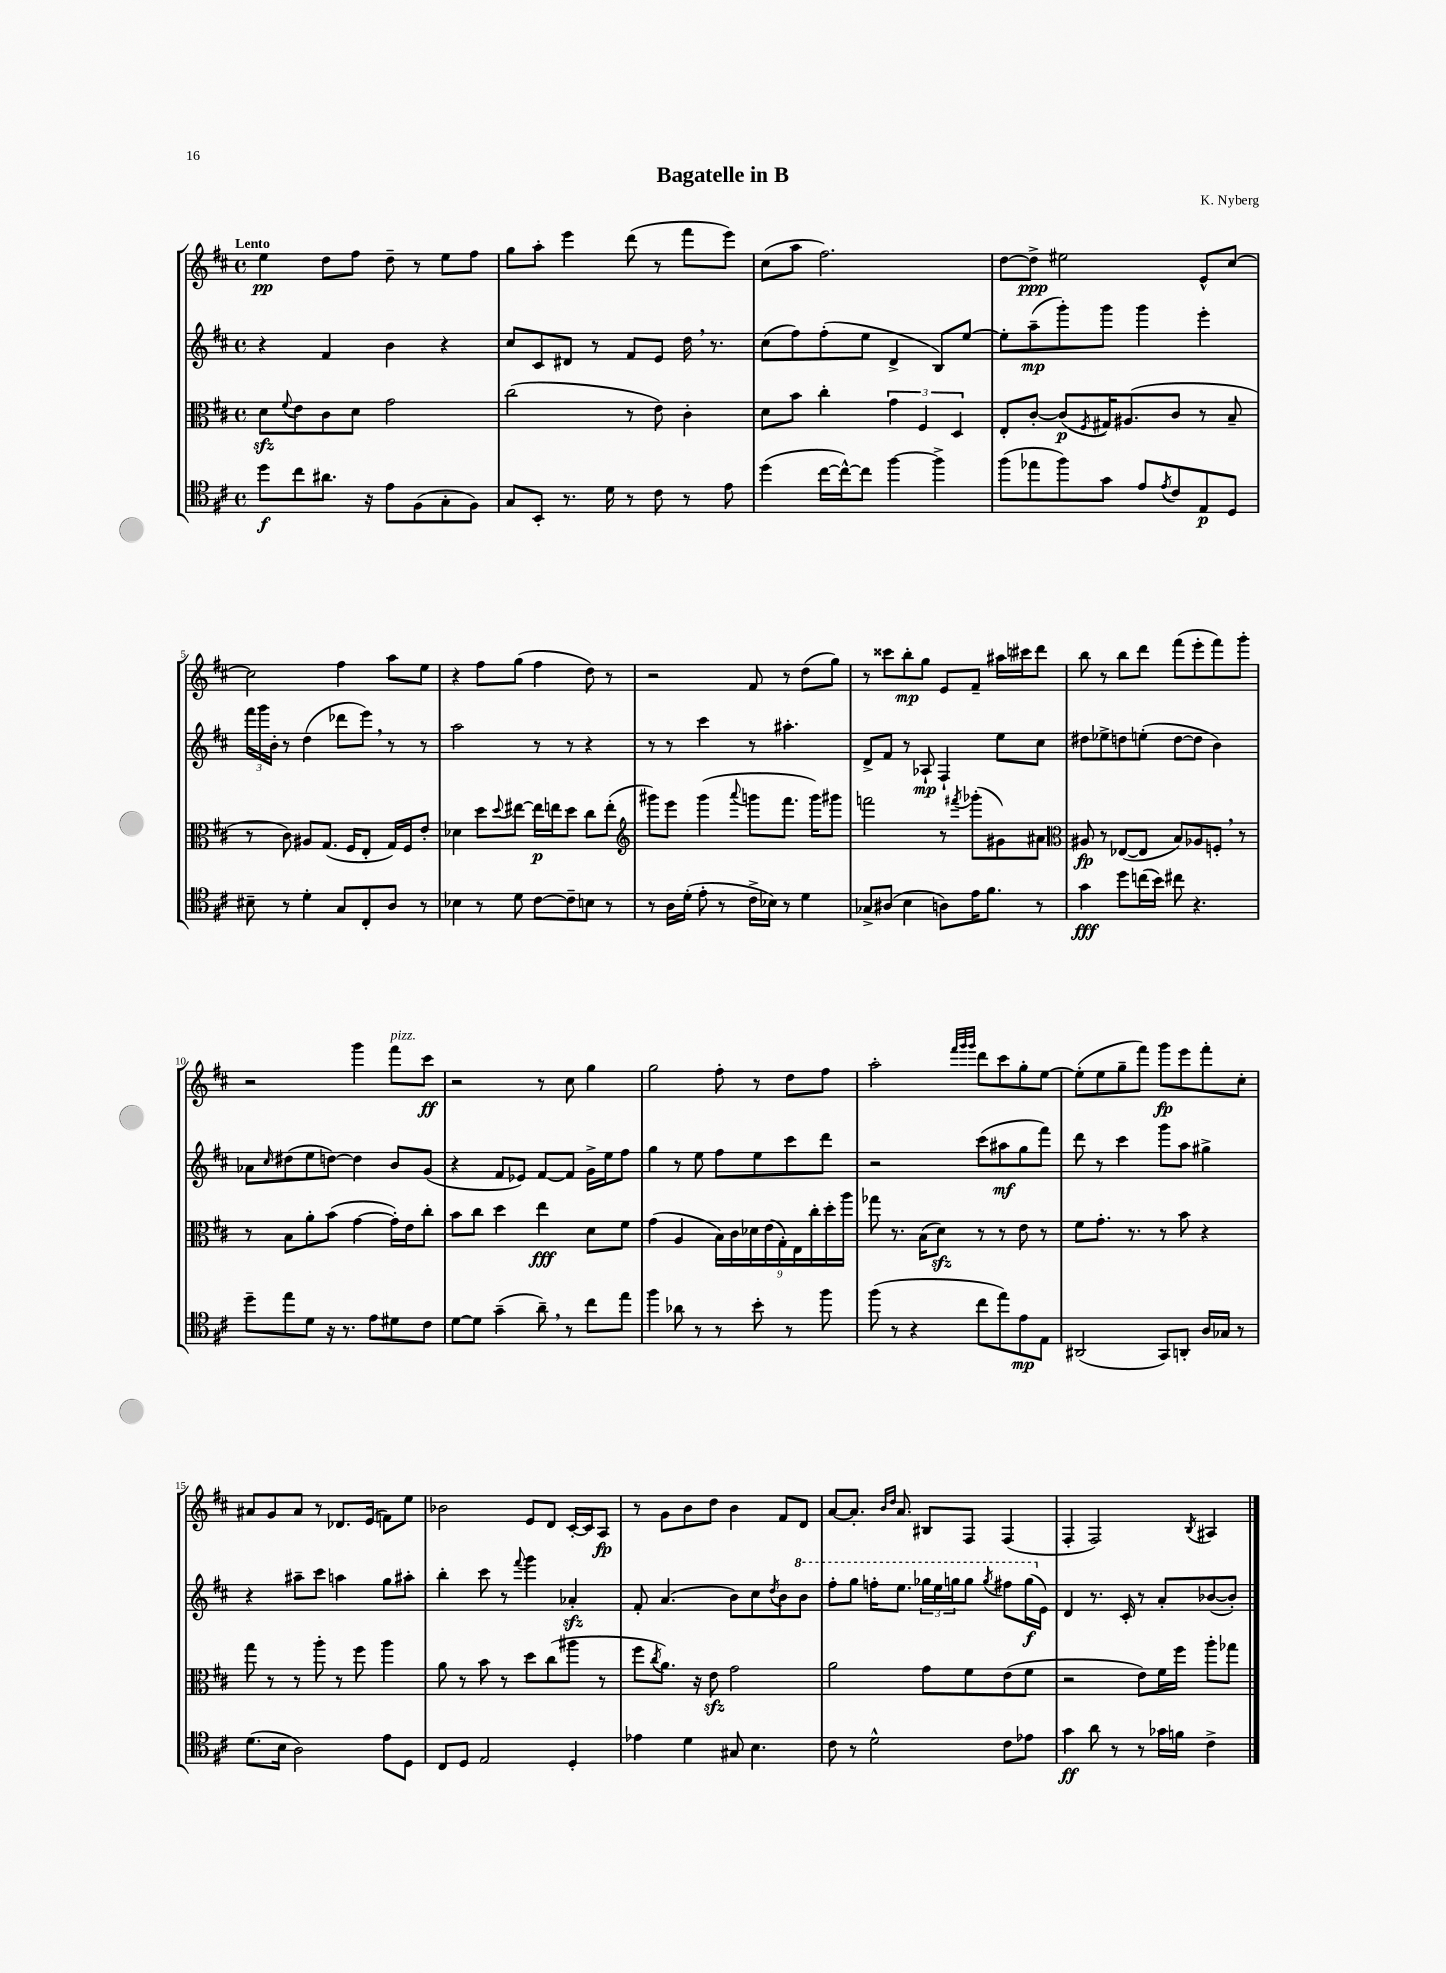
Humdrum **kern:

**kern	**kern	**kern	**kern
*staff4	*staff3	*staff2	*staff1
*clefC4	*clefC3	*clefG2	*clefG2
*k[f#c#]	*k[f#c#]	*k[f#c#]	*k[f#c#]
*M4/4	*M4/4	*M4/4	*M4/4
*met(c)	*met(c)	*met(c)	*met(c)
8dd	8d	4r	4ee
.	8qqf#	.	.
8cc#	8e	.	.
8.a#	8c#	4f#	8dd
.	8d	.	8ff#
16r	.	.	.
8e	2g	4b	8dd~
(8F#	.	.	8r
8G'	.	4r	8ee
8F#)	.	.	8ff#
=	=	=	=
8G	(2cc#	8cc#	8gg
8BB'	.	8c#	8aa'
8.r	.	8d#	4eee
.	.	8r	.
16d	.	.	.
8r	8r	8f#	(8ddd
8c#	8e)	8e	8r
8r	4c#'	16dd	8fff#
.	.	8.r	.
8e	.	.	8eee)
=	=	=	=
(4dd	8d	(8cc#	(8cc#
.	8b	8ff#)	8aa
[16cc#	4cc#'	(8ff#'	2.ff#)
16cc#^^_)	.	.	.
8cc#]	.	8ee	.
[4ff#	6g	4d^	.
.	6F#	.	.
4ff#^]	.	8B)	.
.	6D	.	.
.	.	[8ee	.
=	=	=	=
(8ff#	8E'	8ee']	[8dd
8ee-	[8c#'	(8aa~	8dd^]
8ff#)	(8c#]	8ggg')	2ee#
.	8qF#	.	.
8g	16G#)	8ggg	.
.	(8.A#	.	.
8e	.	4ggg	.
8qe	.	.	.
8c#	8c#	.	.
8E	8r	4eee'	8e^^
8D	8B~	.	[8cc#
=	=	=	=
8B#~	8r	24fff#	2cc#]
.	.	24ggg	.
.	.	24b'	.
8r	8c#)	8r	.
4d'	8A#	(4dd	.
.	(8.G	.	.
8G	.	8ddd-	4ff#
.	16F#	.	.
8C#'	8E'	8eee)	.
8A	16G)	8r	8aa
.	16F#	.	.
8r	8e'	8r	8ee
=	=	=	=
4B-	4d-	2aa	4r
8r	8dd	.	8ff#
.	8qqdd	.	.
8d	[8ee#	.	(8gg
[8c#	16ee#]	8r	4ff#
.	16ee	.	.
8c#~]	8dd	8r	.
8B	8cc#	4r	8dd)
8r	(8ee'	.	8r
=	=	=	=
*	*clefG2	*	*
8r	8ggg#)	8r	2r
16A	8eee	8r	.
(16d'	.	.	.
8e'	(4ggg#	4ccc#	.
8r	.	.	.
.	8qqaaa	.	.
16c#^	8ggg	8r	8f#
16B-)	.	.	.
8r	8.fff#	4.aa#'	8r
4d	.	.	(8dd
.	16ggg)	.	.
.	8ggg#	.	8gg)
=	=	=	=
8G-^	2fff	8d^	8r
(8A#	.	8f#	8ccc##
4B	.	8r	8bb'
.	.	8A-`	8gg
8A)	8r	4F#`	8e
.	8qfff#	.	.
16e	(8ggg-'	.	8f#~
8.f#	.	.	.
.	8g#)	8ee	16aa#
.	.	.	16ccc#
8r	8a#	8cc#	8ddd
=	=	=	=
*	*clefC3	*	*
4g	8A#	8dd#	8bb
.	8r	8ee-^	8r
8dd	([8E-	8dd	8bb
(16cc	8E-]	(8ee'	8ddd
16b)	.	.	.
8cc#	8B)	[8dd	(8fff#
4.r	8A-	8dd]	8eee'
.	8F'	4b)	8fff#)
.	8r	.	8ggg'
=	=	=	=
8dd~	8r	8a-	2r
.	.	16qqcc#	.
8ee	8B	(8dd#	.
8d	8a'	8ee	.
16r	(8b	[8dd)	.
8.r	.	.	.
.	[4g	4dd]	4ggg
8e	.	.	.
8d#	16g'])	8b	8fff#
.	16e	.	.
8c#	8cc#'	(8g	8ccc#
=	=	=	=
[8d	8b	4r	2r
8d]	8cc#	.	.
(4g~	4dd	8f#	.
.	.	8e-)	.
8a~)	4ee	[8f#	8r
8r	.	8f#]	8cc#
8cc#	8d	16g^	4gg
.	.	16ee	.
8ee	8f#	8ff#	.
=	=	=	=
4ff#	(4g	4gg	2gg
8a-	4A	8r	.
8r	.	8ee	.
8r	18B)	8ff#	8ff#'
.	18c#	.	.
.	18d-	.	.
8b'	.	8ee	8r
.	(18e	.	.
.	18G')	.	.
8r	.	8ccc#	8dd
.	18E	.	.
.	18cc#'	.	.
8ff#	.	8ddd	8ff#
.	18dd'	.	.
.	18aa	.	.
=	=	=	=
(8ff#	8gg-	2r	2aa'
8r	8.r	.	.
4r	.	.	.
.	(16B	.	.
.	8d)	.	.
.	.	.	32qqfff#
.	.	.	32qqggg
.	.	.	32qqggg
8cc#	8r	(8ccc#	8ddd
8ee)	8r	8aa#	8ccc#
8e	8e	8gg	8gg'
8E	8r	8fff#)	[8ee
=	=	=	=
(2AA#	8f#	8ddd	(8ee']
.	8.g'	8r	8ee
.	.	4ccc#	8gg~
.	8.r	.	.
.	.	.	8fff#)
8GG)	8r	8ggg	8ggg
8AA'	8b	8aa	8eee
16A	4r	4gg#^	8fff#'
16G-	.	.	.
8r	.	.	8cc#'
=	=	=	=
(8.d	8gg	4r	8a#
.	8r	.	8g
16B	.	.	.
2A)	8r	8aa#~	8a#
.	8aa'	8ccc#	8r
.	8r	4aa	8.d-
.	8ff#	.	.
.	.	.	(16e
8e	4aa	8gg	8f)
8D	.	8aa#'	8ee
=	=	=	=
8C#	8a	4bb'	2b-
8D	8r	.	.
2E	8b	8ccc#	.
.	8r	8r	.
.	.	8qqfff#	.
.	8dd	4ggg	8e
.	(8cc#	.	8d
4D'	8aa#	4a-'	[16c#'
.	.	.	16c#]
.	8r	.	8A
=	=	=	=
4e-	8ff#	8f#'	8r
.	8qcc#	.	.
.	8.a)	(4.a	8g
4d	.	.	8b
.	16r	.	.
.	8e	.	8dd
8G#	2g	8b)	4b
4.B	.	8cc#	.
.	.	8qdd	.
.	.	8b	8f#
.	.	8bb	8d
=	=	=	=
8c#	2a	8fff#'	[8a
8r	.	8ggg	8.a']
2d^^	.	16fff'	.
.	.	.	16qqb
.	.	.	16qqdd
.	.	8.eee	8.a
.	8g	24ggg-	8B#
.	.	24eee	.
.	.	24ggg	.
.	8f#	8ggg	8F#
.	.	8qggg	.
8c#	(8e	8fff#	(4F#
8e-	8f#	(16ggg	.
.	.	16e)	.
=	=	=	=
4g	2r	4d	4F#'
8a	.	8.r	2F#)
8r	.	.	.
.	.	16c#'	.
8r	8e)	8r	.
16g-	16f#	8a'	.
16f	16ff#	.	.
.	.	.	8qB
4c#^	8aa'	([8b-	4A#
.	8gg-	8b-'])	.
==	==	==	==
*-	*-	*-	*-
